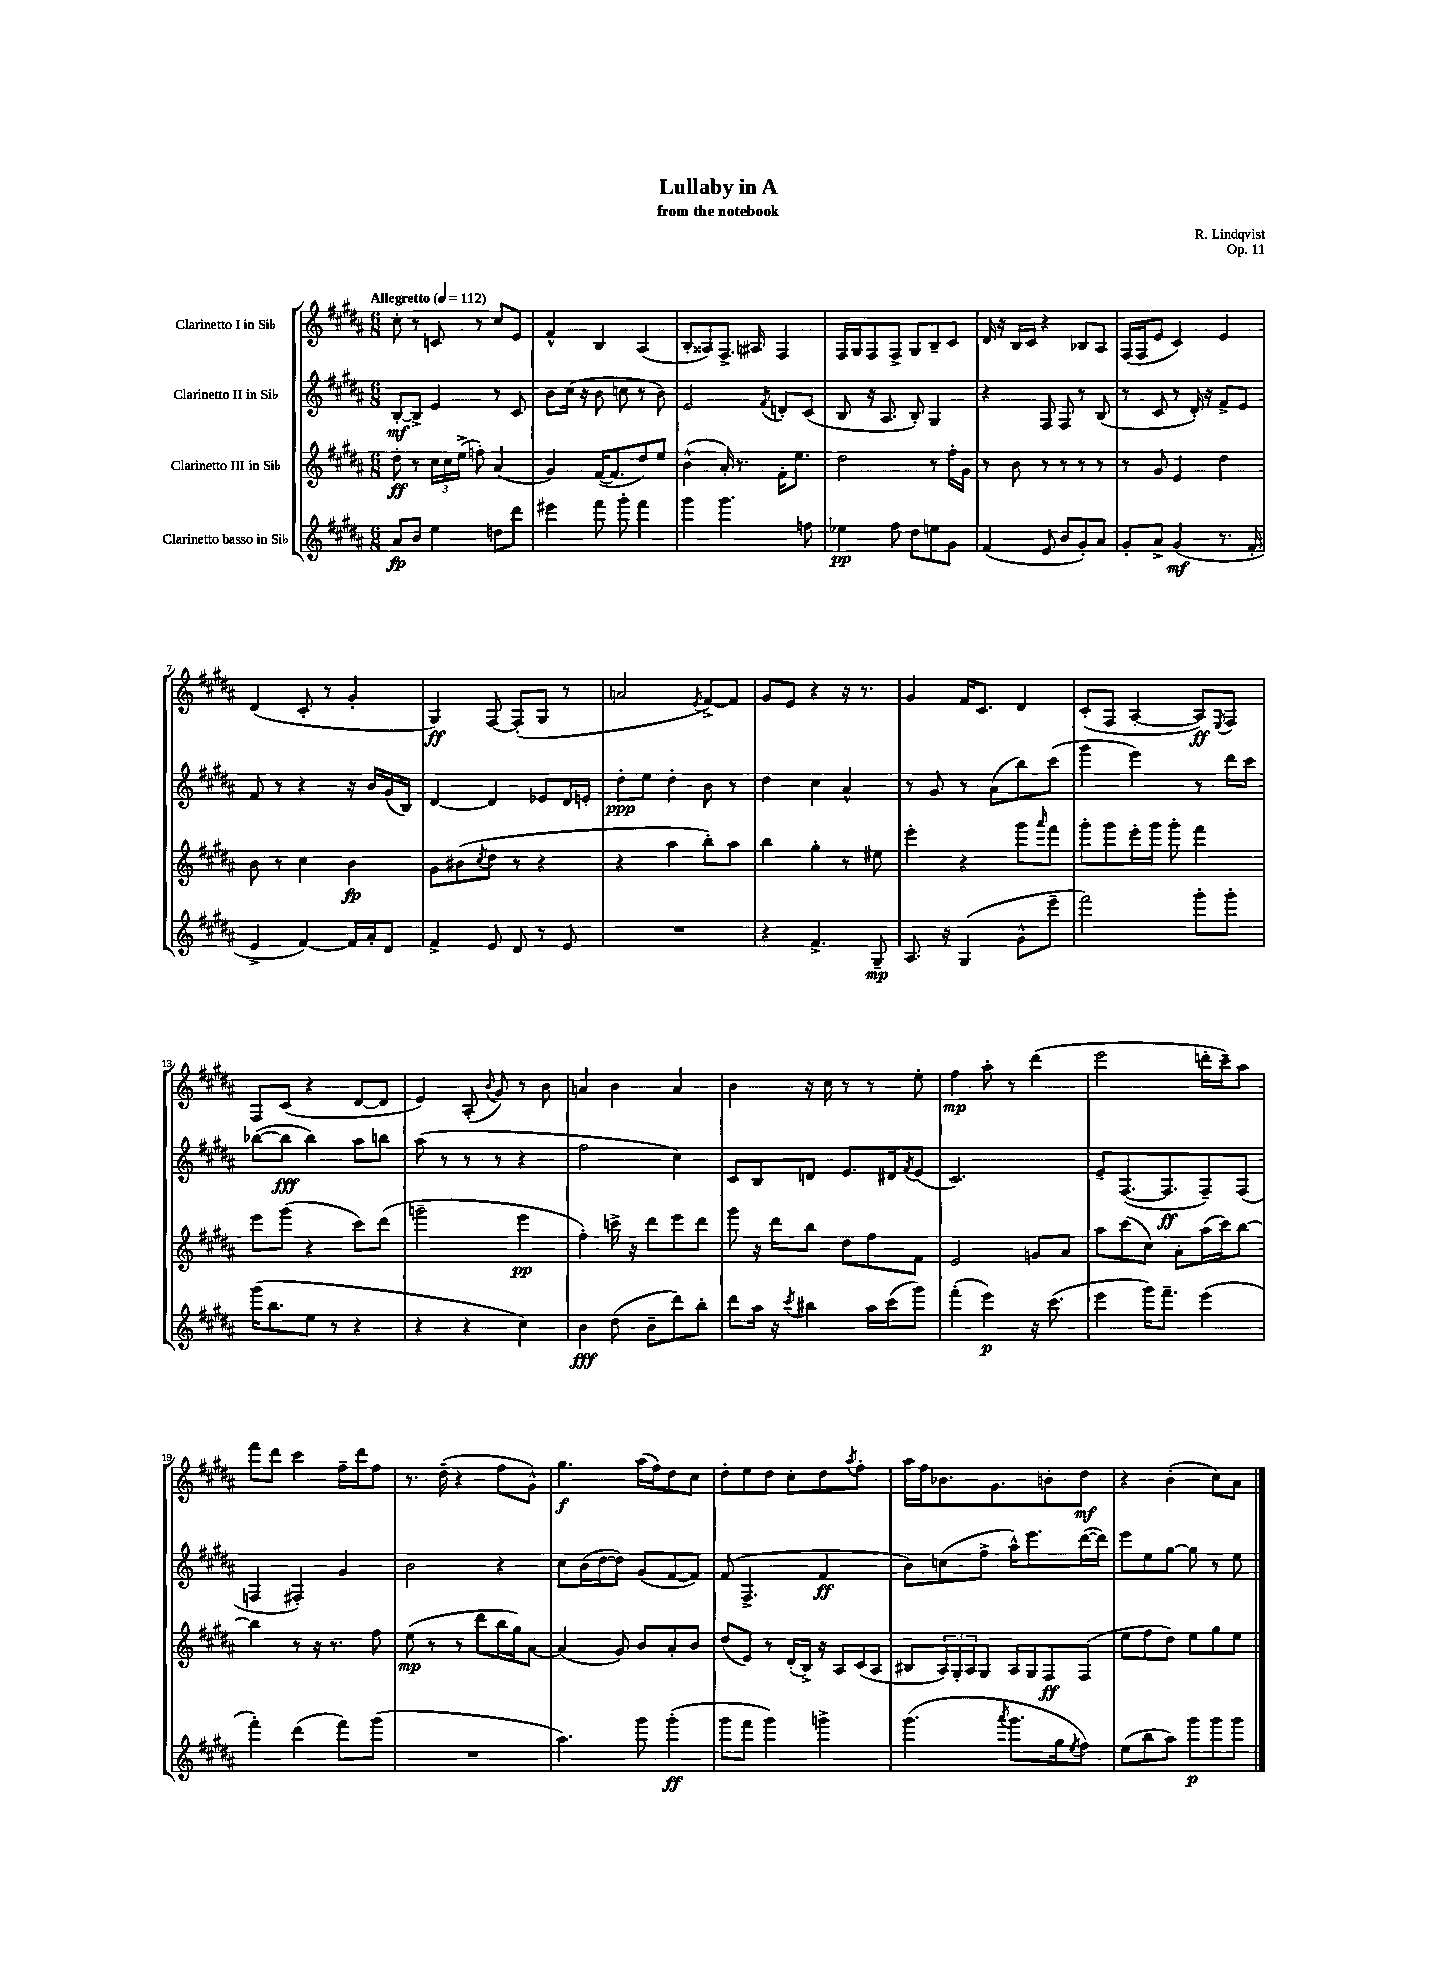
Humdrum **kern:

**kern	**dynam	**kern	**dynam	**kern	**dynam	**kern	**dynam
*part4	*part4	*part3	*part3	*part2	*part2	*part1	*part1
*staff4	*staff4	*staff3	*staff3	*staff2	*staff2	*staff1	*staff1
*I"Clarinetto basso in Si♭	*	*I"Clarinetto III in Si♭	*	*I"Clarinetto II in Si♭	*	*I"Clarinetto I in Si♭	*
*clefG2	*	*clefG2	*	*clefG2	*	*clefG2	*
*k[f#c#g#d#a#]	*	*k[f#c#g#d#a#]	*	*k[f#c#g#d#a#]	*	*k[f#c#g#d#a#]	*
*M6/8	*	*M6/8	*	*M6/8	*	*M6/8	*
*MM112	*	*MM112	*	*MM112	*	*MM112	*
=1	=1	=1	=1	=1	=1	=1	=1
!	!	!	!	!	!	!LO:TX:a:B:t=Allegretto	!
8a#/L	fp	8dd#'\	ff	[8B'/L	mf	8cc#'\	.
8b/J	.	8r	.	8B^/J]	.	8r	.
4ee\	.	24cc#\LL	.	4e/	.	8cn/	.
.	.	24cc#\	.	.	.	.	.
.	.	(24ee^\JJ	.	.	.	.	.
.	.	8ffn'\)	.	.	.	8r	.
8ddn\L	.	(4a#/	.	8r	.	8cc#/L	.
8ddd#\J	.	.	.	8c#/	.	8e/J	.
=2	=2	=2	=2	=2	=2	=2	=2
4eee#X\	.	4g#/)	.	8b\L	.	4f#^^/	.
.	.	.	.	(16cc#\Jk	.	.	.
.	.	.	.	16r	.	.	.
8fff#\	.	([16f#/KL	.	8b\	.	4B/	.
.	.	8.f#/]	.	.	.	.	.
8ggg#'\	.	.	.	8ccn\	.	.	.
4fff#\	.	8dd#/)	.	8r	.	(4A#/	.
.	.	8ee/J	.	8b\)	.	.	.
=3	=3	=3	=3	=3	=3	=3	=3
4ggg#\	.	(4b^^\	.	2e/	.	8B'/L	.
.	.	.	.	.	.	8A##X/)	.
4.ggg#\	.	16a#'/)	.	.	.	8.F#^/J	.
.	.	8.r	.	.	.	.	.
.	.	.	.	.	.	16A#X/	.
.	.	.	.	8qf#/	.	.	.
.	.	16f#'\KL	.	8dn'/L	.	4F#/	.
.	.	8.ee\J	.	.	.	.	.
8ffn\	.	.	.	(8c#/J	.	.	.
=4	=4	=4	=4	=4	=4	=4	=4
4ee-X\	pp	2dd#\	.	8B/	.	16F#/LL	.
.	.	.	.	.	.	16G#/J	.
.	.	.	.	16r	.	8F#/	.
.	.	.	.	8.A#/	.	.	.
8ff#\	.	.	.	.	.	8F#^/J	.
8dd#\L	.	.	.	8B'/)	.	8G#/L	.
8een\	.	8r	.	4G#/	.	8B~/	.
8g#\J	.	16ff#'\LL	.	.	.	8c#/J	.
.	.	16g#\JJ	.	.	.	.	.
=5	=5	=5	=5	=5	=5	=5	=5
(4f#/	.	8r	.	4r	.	16d#/	.
.	.	.	.	.	.	16r	.
.	.	8b\	.	.	.	16B/LL	.
.	.	.	.	.	.	16c#/JJ	.
8e/	.	8r	.	8F#/	.	4r	.
8b/L	.	8r	.	8F#/	.	.	.
8g#'/)	.	8r	.	8r	.	8B-X/L	.
8a#/J	.	8r	.	(8B/	.	8A#/J	.
=6	=6	=6	=6	=6	=6	=6	=6
8g#'/L	.	8r	.	8r	.	(16F#/LL	.
.	.	.	.	.	.	16F#/J	.
8a#^/J	.	8g#/	.	8c#/	.	8e/J	.
(4g#/	mf	4e/	.	8r	.	4c#/)	.
.	.	.	.	16d#'/)	.	.	.
.	.	.	.	16r	.	.	.
8.r	.	4dd#\	.	8f#^/L	.	4e/	.
.	.	.	.	8e/J	.	.	.
16f#'/	.	.	.	.	.	.	.
!!LO:LB:g=z
=7	=7	=7	=7	=7	=7	=7	=7
4e^/	.	8b\	.	8f#/	.	(4d#/	.
.	.	8r	.	8r	.	.	.
[4f#/)	.	4cc#\	.	4r	.	8c#'/	.
.	.	.	.	.	.	8r	.
16f#/LL]	.	4b\	fp	16r	.	4g#'/	.
16a#'/J	.	.	.	16b/LL	.	.	.
8d#/J	.	.	.	(16g#/	.	.	.
.	.	.	.	16B/JJ)	.	.	.
=8	=8	=8	=8	=8	=8	=8	=8
4f#^/	.	8g#\L	.	[4d#/	.	4G#/)	ff
.	.	(8b#X\	.	.	.	.	.
.	.	8qcc#/	.	.	.	.	.
8e/	.	8dd#\J	.	4d#/]	.	[8F#/	.
8d#/	.	8r	.	.	.	(8F#'/L]	.
8r	.	4r	.	8e-X/L	.	8G#/J	.
8e/	.	.	.	16d#/L	.	8r	.
.	.	.	.	16en'/JJ	.	.	.
=9	=9	=9	=9	=9	=9	=9	=9
2.r	.	4r	.	8dd#'\L	ppp	2an/	.
.	.	.	.	8ee\J	.	.	.
.	.	4aa#\	.	4dd#'\	.	.	.
.	.	.	.	.	.	8qe/	.
.	.	8bb'\L)	.	8b\	.	[8f#^/L)	.
.	.	8aa#\J	.	8r	.	8f#/J]	.
=10	=10	=10	=10	=10	=10	=10	=10
4r	.	4bb\	.	4dd#\	.	8g#/L	.
.	.	.	.	.	.	8e/J	.
4.f#^/	.	4gg#'\	.	4cc#\	.	4r	.
.	.	8r	.	4a#^^/	.	16r	.
.	.	.	.	.	.	8.r	.
8G#~/	mp	8ee#X\	.	.	.	.	.
=11	=11	=11	=11	=11	=11	=11	=11
8.A#/	.	4eee'\	.	8r	.	4g#/	.
.	.	.	.	8g#/	.	.	.
16r	.	.	.	.	.	.	.
(4G#/	.	4r	.	8r	.	16f#/KL	.
.	.	.	.	.	.	8.c#/J	.
.	.	.	.	(8a#\L	.	.	.
8g#^^\L	.	8ggg#\L	.	8bb\)	.	4d#/	.
.	.	16qqaaa#/	.	.	.	.	.
8eee~\J	.	8fff#\J	.	(8ccc#\J	.	.	.
=12	=12	=12	=12	=12	=12	=12	=12
2fff#\)	.	8ggg#'\L	.	4ggg#\	.	(8c#'/L	.
.	.	8ggg#\	.	.	.	8F#/J	.
.	.	16eee'\L	.	4eee\)	.	[4A#'/	.
.	.	16ggg#\JJ	.	.	.	.	.
.	.	8ggg#'\	.	.	.	.	.
8ggg#'\L	.	4fff#\	.	8r	.	8A#/L])	ff
.	.	.	.	.	.	8qE/	.
8ggg#'\J	.	.	.	16ddd#\LL	.	8F#/J	.
.	.	.	.	16ccc#\JJ	.	.	.
!!LO:LB:g=z
=13	=13	=13	=13	=13	=13	=13	=13
(16ggg#\KL	.	8eee\L	.	([8bb-X\L	.	8F#/L	.
8.bb\	.	.	.	.	.	.	.
.	.	(8ggg#\J	.	8bb-\J]	fff	(8c#/J	.
8ee\J	.	4r	.	4bb-\)	.	4r	.
8r	.	.	.	.	.	.	.
4r	.	8ccc#\L)	.	8aa#\L	.	[8d#/L	.
.	.	(8ddd#\J	.	8bbn\J	.	8d#/J]	.
=14	=14	=14	=14	=14	=14	=14	=14
4r	.	2gggn~\	.	(8aa#\	.	4e/)	.
.	.	.	.	8r	.	.	.
4r	.	.	.	8r	.	(8A#'/	.
.	.	.	.	.	.	8qqb/	.
.	.	.	.	8r	.	8g#/)	.
4cc#\)	.	4eee\	pp	4r	.	8r	.
.	.	.	.	.	.	8b\	.
=15	=15	=15	=15	=15	=15	=15	=15
4b\	fff	4ff#'\)	.	2ff#\	.	4an/	.
(8dd#\	.	16cccn^\	.	.	.	4b\	.
.	.	16r	.	.	.	.	.
8b~\L	.	8ddd#\L	.	.	.	.	.
8ddd#\)	.	8eee\	.	4cc#\)	.	4a/	.
8bb'\J	.	8ddd#\J	.	.	.	.	.
=16	=16	=16	=16	=16	=16	=16	=16
8ddd#\L	.	8ggg#\	.	8c#/L	.	4b\	.
16aa#\Jk	.	16r	.	8B/	.	.	.
16r	.	16ddd#\KL	.	.	.	.	.
8qccc#/	.	.	.	.	.	.	.
4bb#X\	.	8bb\J	.	8dn/J	.	16r	.
.	.	.	.	.	.	16cc#\	.
.	.	8dd#\L	.	8.e/L	.	8r	.
16aa#\LL	.	8ff#\	.	.	.	8r	.
(16ccc#\J	.	.	.	16d#X/k	.	.	.
.	.	.	.	8qf#/	.	.	.
8ggg#\J)	.	8f#\J	.	(8e/J	.	8ee'\	.
=17	=17	=17	=17	=17	=17	=17	=17
(4fff#'\	.	2e/	.	2.c#/)	.	4ff#\	mp
4eee\)	p	.	.	.	.	8aa#'\	.
.	.	.	.	.	.	8r	.
16r	.	8gn/L	.	.	.	(4ddd#\	.
(8.ccc#\	.	.	.	.	.	.	.
.	.	8a#/J	.	.	.	.	.
=18	=18	=18	=18	=18	=18	=18	=18
4eee\	.	8aa#\L	.	8e~/L	.	2eee\	.
.	.	(8ccc#\	.	([8.F#/	.	.	.
16ggg#\KL)	.	8cc#\J)	.	.	.	.	.
8.fff#~\J	.	.	.	8.F#/]	ff	.	.
.	.	8a#'\L	.	.	.	.	.
(4eee\	.	(16aa#\L	.	8F#~/)	.	16dddn'\LL	.
.	.	16ccc#\J)	.	.	.	16ccc#~\J)	.
.	.	[8bb\J	.	(8F#/J	.	8aa#\J	.
!!LO:LB:g=z
=19	=19	=19	=19	=19	=19	=19	=19
4fff#'\)	.	4bb\]	.	4Fn/	.	8fff#\L	.
.	.	.	.	.	.	8ddd#\J	.
(4ddd#\	.	8r	.	4F#X'/)	.	4ccc#\	.
.	.	16r	.	.	.	.	.
.	.	8.r	.	.	.	.	.
8fff#\L)	.	.	.	4g#/	.	16ff#~\LL	.
.	.	.	.	.	.	16ddd#\J	.
(8ggg#\J	.	8ff#\	.	.	.	8ff#\J	.
=20	=20	=20	=20	=20	=20	=20	=20
2.r	.	(8ee\	mp	2b\	.	8.r	.
.	.	8r	.	.	.	.	.
.	.	.	.	.	.	(16dd#~\	.
.	.	8r	.	.	.	4r	.
.	.	8ddd#\L	.	.	.	.	.
.	.	16bb\L	.	4r	.	8ff#\L	.
.	.	16gg#\J)	.	.	.	.	.
.	.	[8a#\J	.	.	.	8g#^^\J)	.
=21	=21	=21	=21	=21	=21	=21	=21
4.aa#\)	.	(4a#/]	.	8cc#\L	.	4.gg#\	f
.	.	.	.	(16b\L	.	.	.
.	.	.	.	[16dd#\J	.	.	.
.	.	8g#/)	.	8dd#\J])	.	.	.
8ggg#\	.	8b/L	.	(8g#/L	.	(16aa#\LL	.
.	.	.	.	.	.	16ff#\J)	.
(4ggg#'\	ff	8a#'/	.	[8f#/	.	8dd#\	.
.	.	8b/J	.	8f#/J])	.	8cc#\J	.
=22	=22	=22	=22	=22	=22	=22	=22
8ggg#\L	.	(8dd#/L	.	(8f#/	.	8dd#'\L	.
8fff#\J	.	8e/J)	.	4.F#^/	.	8ee\	.
4ggg#\)	.	8r	.	.	.	8dd#\J	.
.	.	(16d#'/LL	.	.	.	8cc#'\L	.
.	.	16B^/JJ)	.	.	.	.	.
4gggn^\	.	16r	.	4f#/	ff	8dd#\	.
.	.	16A#/LL	.	.	.	.	.
.	.	.	.	.	.	8qaa#/	.
.	.	(16c#/	.	.	.	8ff#'\J	.
.	.	16A#/JJ	.	.	.	.	.
=23	=23	=23	=23	=23	=23	=23	=23
(4.ggg#\	.	8B#X/L	.	8b\L)	.	16aa#\LL	.
.	.	.	.	.	.	16ff#\J	.
.	.	24A#/L)	.	(8ccn\	.	8.b-X\	.
.	.	24G#'/	.	.	.	.	.
.	.	24A#/J	.	.	.	.	.
.	.	8G#/J	.	8ff#^\J	.	.	.
.	.	.	.	.	.	8.g#\	.
8qaaa#/	.	.	.	.	.	.	.
8.ggg#\L	.	16A#/LL	.	16aa#^^\KL)	.	.	.
.	.	16G#/J	.	8.eee\	.	.	.
.	.	8F#/	ff	.	.	8bn'\	.
16gg#\k	.	.	.	.	.	.	.
8qee/	.	.	.	.	.	.	.
8ff#\J)	.	(8F#/J	.	([16ddd#\L	.	8dd#\J	mf
.	.	.	.	16ddd#\JJ])	.	.	.
=24	=24	=24	=24	=24	=24	=24	=24
(8ee\L	.	8ee\L	.	8eee\L	.	4r	.
8bb\	.	8ff#\	.	8ee\	.	.	.
8aa#\J)	.	8dd#\J)	.	[8gg#\J	.	(4b'\	.
8ggg#\L	p	8ee\L	.	8gg#\]	.	.	.
8ggg#\	.	8gg#\	.	8r	.	8cc#\L)	.
8ggg#\J	.	8ee\J	.	8ee\	.	8a#\J	.
==	==	==	==	==	==	==	==
*-	*-	*-	*-	*-	*-	*-	*-
